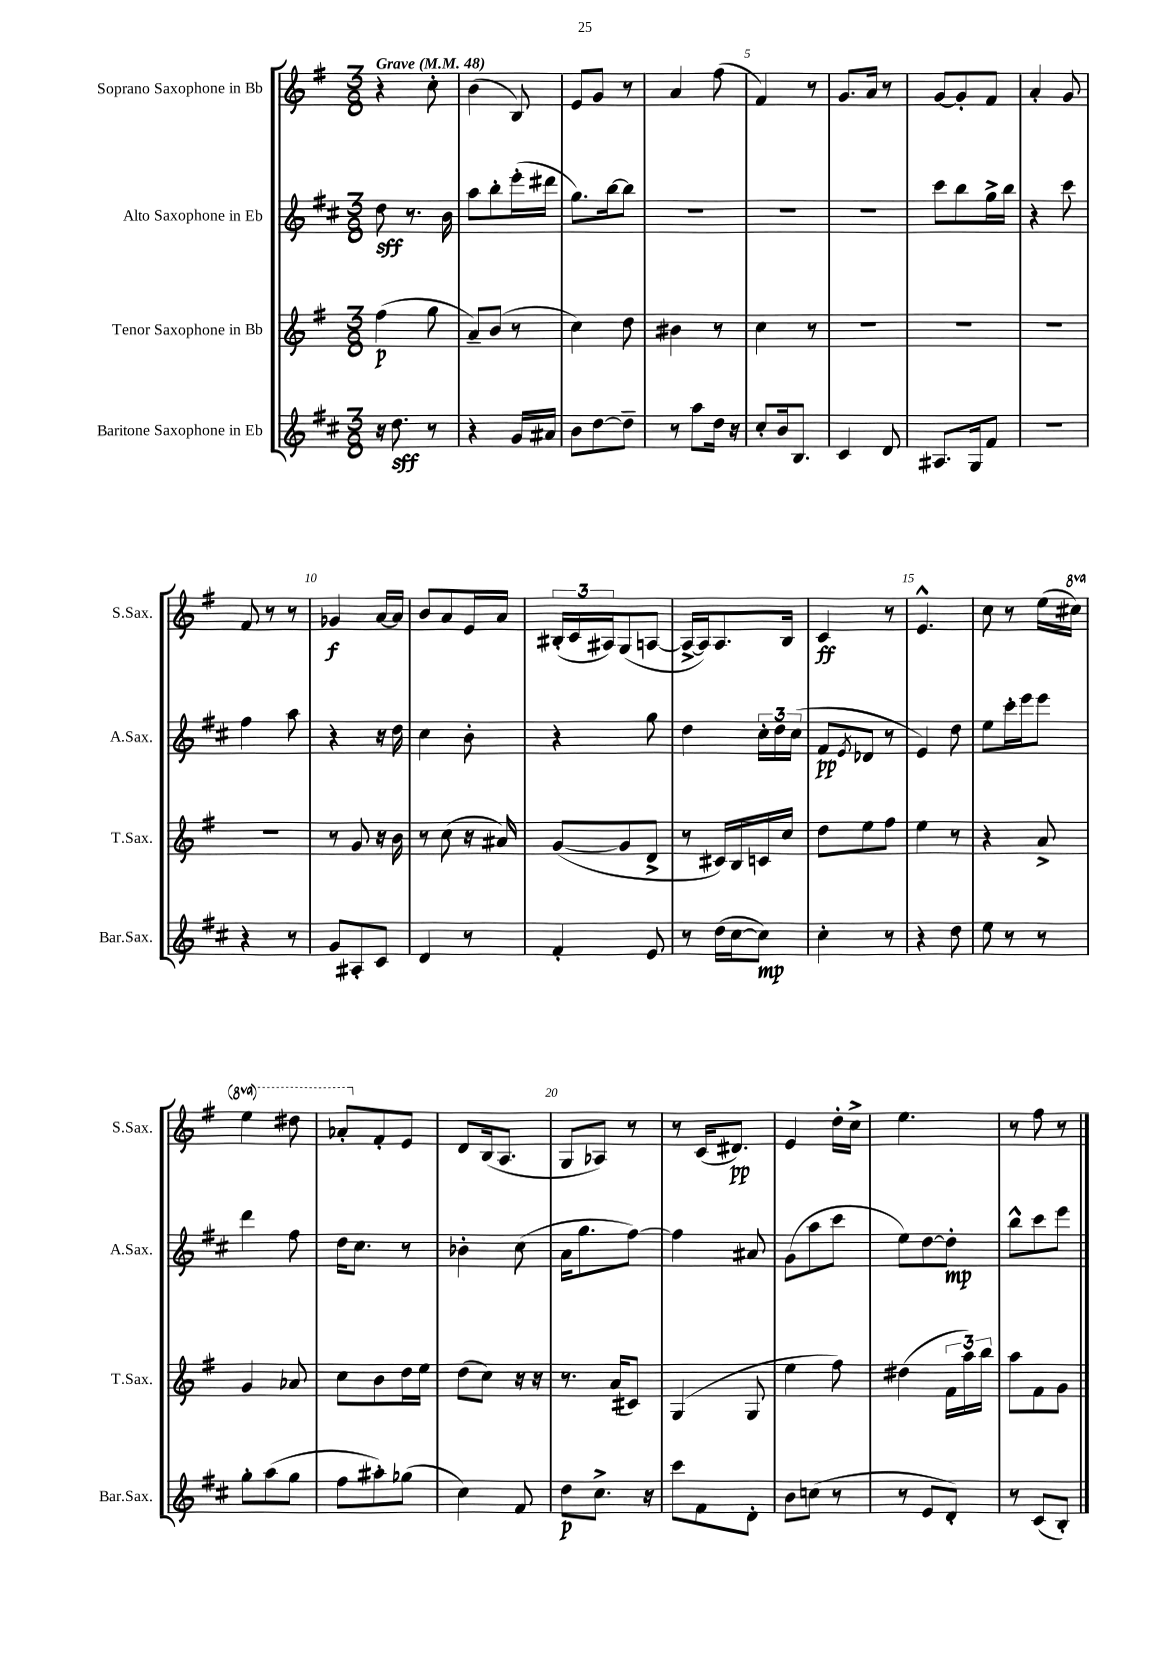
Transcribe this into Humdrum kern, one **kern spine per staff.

**kern	**kern	**kern	**kern
*staff4	*staff3	*staff2	*staff1
*clefG2	*clefG2	*clefG2	*clefG2
*k[f#c#]	*k[f#]	*k[f#c#]	*k[f#]
*M3/8	*M3/8	*M3/8	*M3/8
*MM48	*MM48	*MM48	*MM48
16r	(4ff#\	8dd\	4r
8.dd\	.	.	.
.	.	8.r	.
8r	8gg\	.	8cc'\
.	.	16b\	.
=	=	=	=
4r	8a~/L)	8aa\L	(4b\
.	(8b/J	8bb'\	.
16g/LL	8r	(16eee'\L	8B/)
16a#/JJ	.	16ddd#\JJ	.
=	=	=	=
8b\L	4cc\)	8.gg\L)	8e/L
[8dd\	.	.	8g/J
.	.	[16bb\k	.
8dd~\]J	8dd\	8bb\]J	8r
=	=	=	=
8r	4b#\	4.r	4a/
8aa\L	.	.	.
16dd\Jk	8r	.	(8ff#\
16r	.	.	.
=	=	=	=
8cc#'/L	4cc\	4.r	4f#/)
16b/k	.	.	.
8.B/J	.	.	.
.	8r	.	8r
=	=	=	=
4c#/	4.r	4.r	8.g/L
.	.	.	16a/Jk
8d/	.	.	8r
=	=	=	=
8.A#/L	4.r	8ccc#\L	[8g/L
.	.	8bb\	8g'/]
16G/k	.	.	.
8f#/J	.	16gg^\L	8f#/J
.	.	16bb\JJ	.
=	=	=	=
4.r	4.r	4r	4a'/
.	.	8ccc#\	8g/
=	=	=	=
4r	4.r	4ff#\	8f#/
.	.	.	8r
8r	.	8aa\	8r
=	=	=	=
8g/L	8r	4r	4g-/
8A#'/	8g/	.	.
8c#/J	16r	16r	[16a/LL
.	16b\	16dd\	16a/]JJ
=	=	=	=
4d/	8r	4cc#\	8b/L
.	(8cc\	.	8a/
8r	16r	8b'\	16e/L
.	16a#/)	.	16a/JJ
=	=	=	=
4f#'/	([8g/L	4r	(24B#'/LL
.	.	.	24c/
.	.	.	24A#/J)
.	8g/]	.	(8G/
8e/	8d^/J	8gg\	[8A/J
=	=	=	=
8r	8r	4dd\	16A^/_LL
.	.	.	16A/]J)
(16dd\LL	16c#/LL)	.	8.A/
[16cc#\J	16B/	.	.
8cc#\]J)	16c/	24cc#'\LL	.
.	.	24dd\	.
.	16cc/JJ	.	16B/Jk
.	.	(24cc#\JJ	.
=	=	=	=
4cc#'\	8dd\L	8f#/L	4c/
.	.	8qe/	.
.	8ee\	8d-/J	.
8r	8ff#\J	8r	8r
=	=	=	=
4r	4ee\	4e/)	4.e^^/
8dd\	8r	8dd\	.
=	=	=	=
8ee\	4r	8ee\L	8cc\
8r	.	16ccc#'\L	8r
.	.	16eee\J	.
8r	8a^/	8eee\J	(16ee\LL
.	.	.	16ccc#\JJ)
=	=	=	=
8gg'\L	4g/	4ddd\	4eee\
(8aa\	.	.	.
8gg\J	8a-/	8ff#\	8ddd#\
=	=	=	=
8ff#\L	8cc\L	16dd\LK	8aa-'/L
.	.	8.cc#\J	.
8aa#'\)	8b\	.	8f#'/
(8gg-\J	16dd\L	8r	8e/J
.	16ee\JJ	.	.
=	=	=	=
4cc#\)	(8dd\L	4b-'\	8d/L
.	8cc\J)	.	(16B/k
.	.	.	8.A/J
8f#/	16r	(8cc#\	.
.	16r	.	.
=	=	=	=
8dd\L	8.r	16a\LK	8G/L
.	.	8.gg\	.
8.cc#^\J	.	.	8A-/J)
.	(16a/LK	.	.
.	8c#/J)	[8ff#\J)	8r
16r	.	.	.
=	=	=	=
8ccc#\L	(4G/	4ff#\]	8r
8f#\	.	.	(16c/LK
.	.	.	8.d#/J)
8d'\J	8G/	8a#/	.
=	=	=	=
8b\L	4ee\	(8g\L	4e/
(8cc\J	.	8aa\	.
8r	8ff#\)	8ccc#\J	16dd'\LL
.	.	.	16cc^\JJ
=	=	=	=
8r	(4dd#\	8ee\L)	4.ee\
8e/L	.	[8dd\	.
8d'/J)	24f#\LL	8dd'\]J	.
.	24aa\)	.	.
.	24bb\JJ	.	.
=	=	=	=
8r	8aa\L	8bb^^\L	8r
(8c#/L	8f#\	8ccc#\	8ff#\
8B'/J)	8g\J	8eee\J	8r
==	==	==	==
*-	*-	*-	*-
